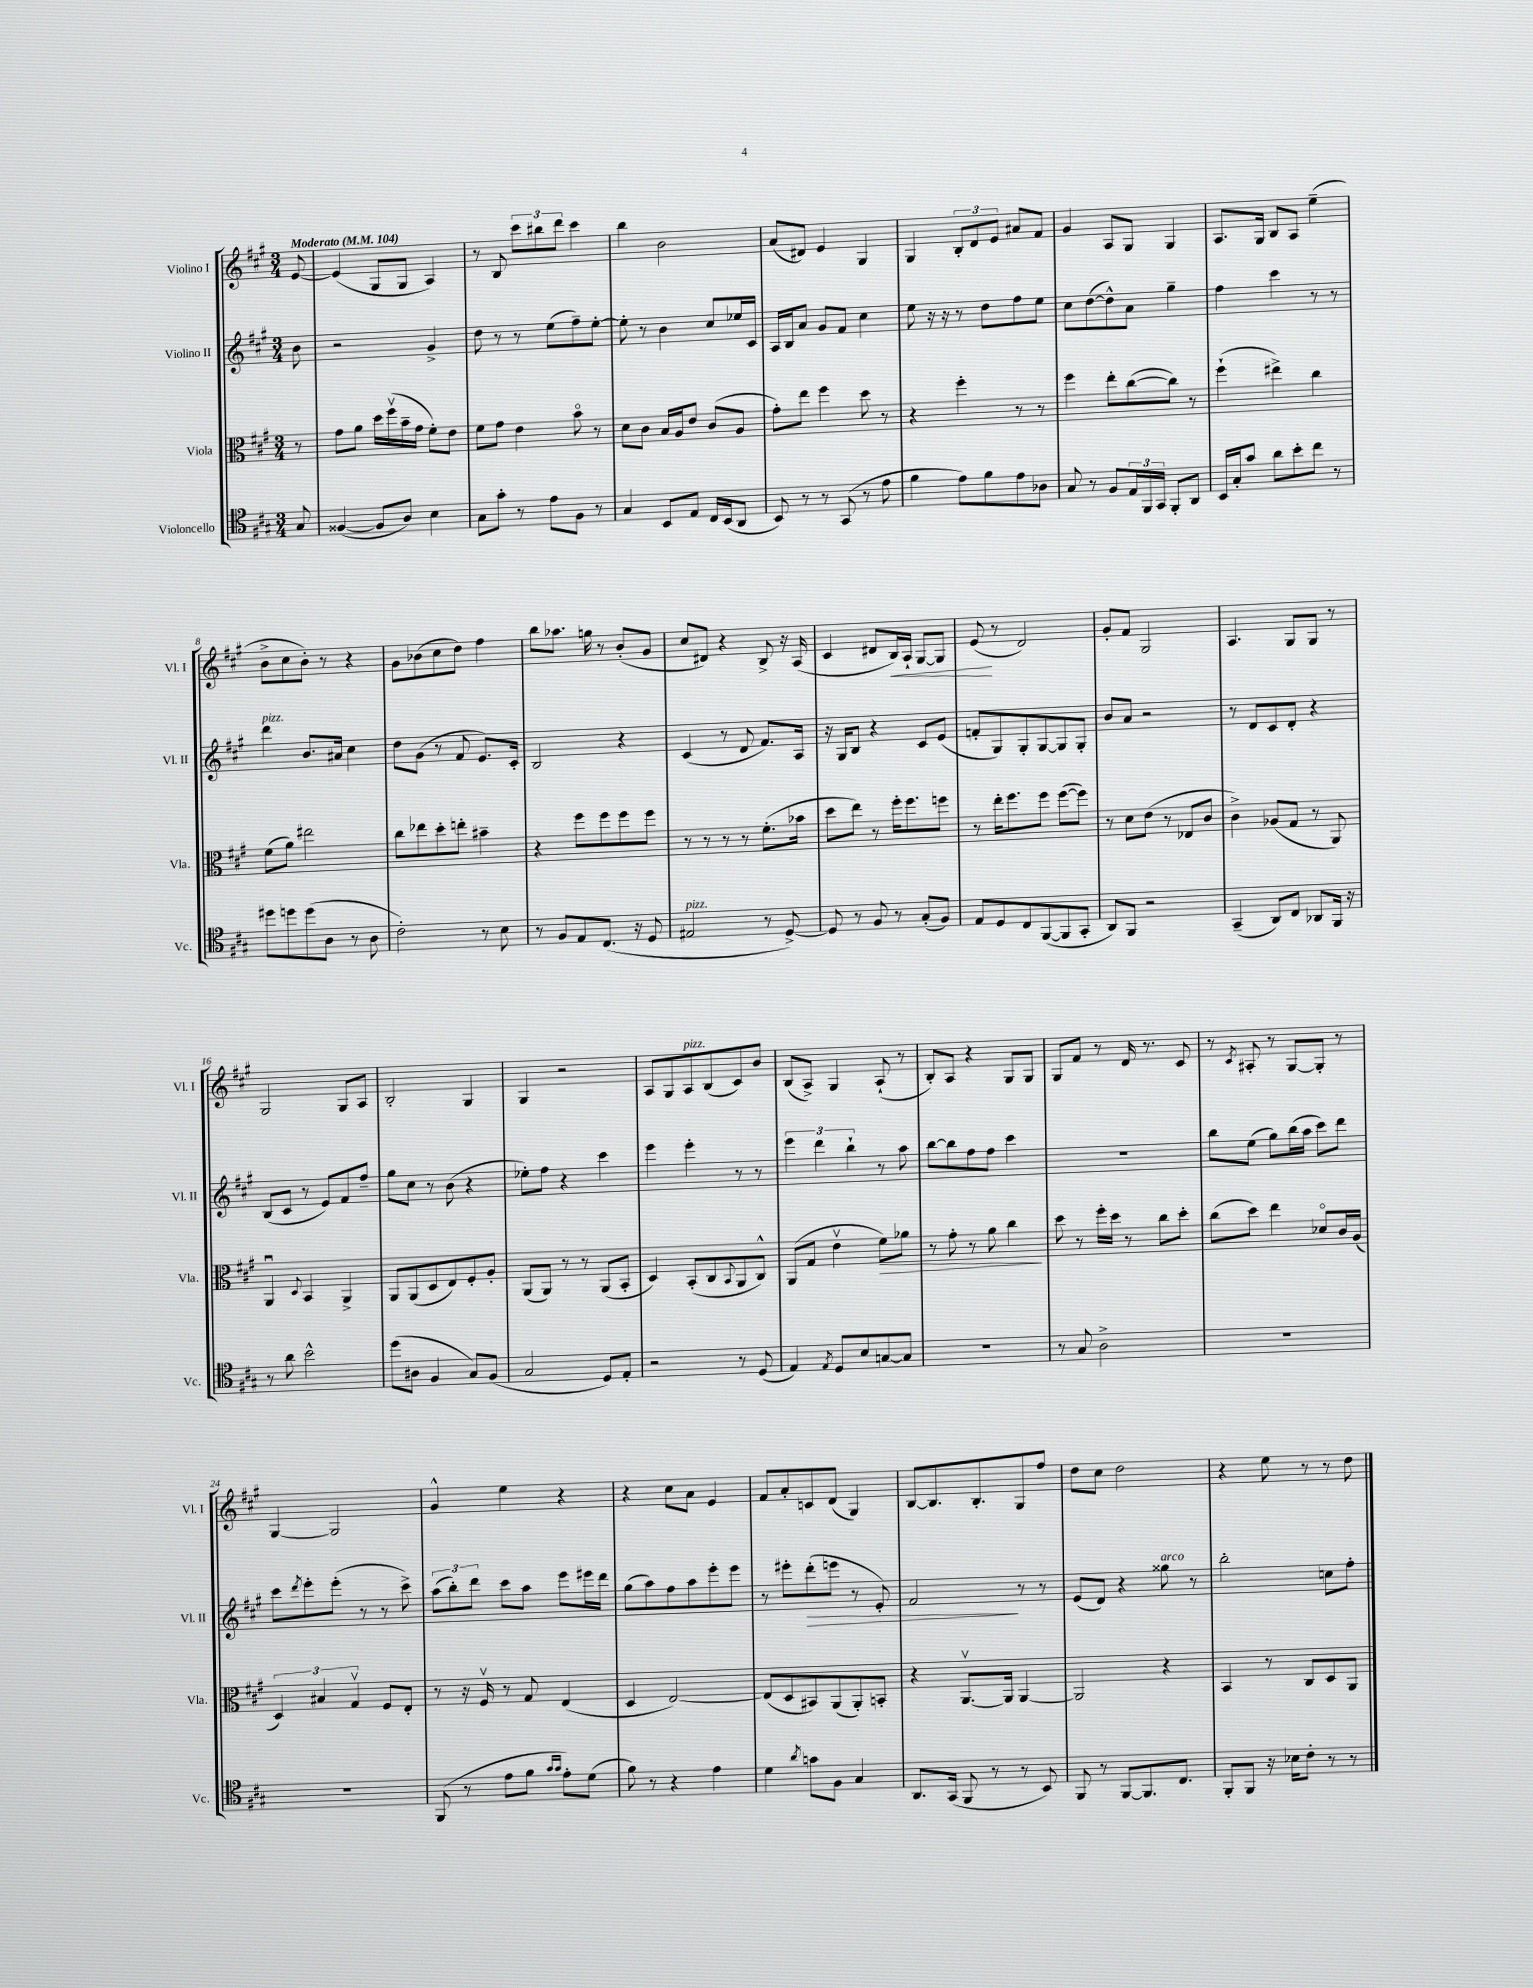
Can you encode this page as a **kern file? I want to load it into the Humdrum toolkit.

**kern	**kern	**kern	**kern
*staff4	*staff3	*staff2	*staff1
*clefC4	*clefC3	*clefG2	*clefG2
*k[f#c#g#]	*k[f#c#g#]	*k[f#c#g#]	*k[f#c#g#]
*M3/4	*M3/4	*M3/4	*M3/4
*MM104	*MM104	*MM104	*MM104
8G#	8r	8b	[8e
=	=	=	=
([4F##	8g#	2r	(4e]
.	8a	.	.
8F##]	16dd	.	8G#
.	(16ff#v	.	.
8A)	16b~	.	8G#
.	16g#	.	.
4B	8f#')	4g#^	4A)
.	8e	.	.
=	=	=	=
8G#	8f#	8dd	8r
8g#'	8g#	8r	8B
8r	4e	8r	12ccc#
.	.	.	12bb#
8e	.	(8ee	.
.	.	.	12ddd
8F#	8bo	8ff#~)	4ccc#
8r	8r	[8ee'	.
=	=	=	=
4G#	8d	8ee']	4bb
.	8c#	8r	.
8BB	16B	4b	2b
.	16A	.	.
8E	8e	.	.
16C#	(8c#	8cc#	.
(16BB	.	.	.
8AA	8A	16ee-	.
.	.	16c#	.
=	=	=	=
8BB)	8g#')	16A	(8a
.	.	16B	.
8r	8ee	8a	8d#)
8r	4ff#	8g#	4e
(8GG#	.	8f#	.
8r	8dd	4cc#	4G#
8e	8r	.	.
=	=	=	=
4f#	4r	8ee	4G#
.	.	16r	.
.	.	16r	.
8e)	4ff#'	8r	12B'
.	.	.	12d
8f#	.	8dd	.
.	.	.	12e
8e	8r	8ff#	8a#
8A-	8r	8ee	8f#
=	=	=	=
8G#	4ff#	8cc#	4g#
8r	.	([8dd	.
8F#	8ee'	8dd^^])	8A
24E	([8cc#	8a	8G#
24FF#	.	.	.
24GG#	.	.	.
8FF#'	8cc#])	4gg#~	4G#
8AA	8r	.	.
=	=	=	=
16BB	(4ff#`	4ff#	8.A
16G#'	.	.	.
8g#	.	.	.
.	.	.	16G#
8a	4ee#^)	4ccc#	8B
8b'	.	.	8A
8cc#	4cc#	8r	(4ee~
8r	.	8r	.
=	=	=	=
8dd#	(8f#	4ddd	8b^
8dd	8a)	.	8cc#
(8dd	2ee#	8.b	8b')
8A	.	.	8r
.	.	16a#	.
8r	.	4cc#	4r
8A	.	.	.
=	=	=	=
2c#')	8cc#	8dd	8g#
.	8ee-	(8g#	(8b-
.	8dd'	8r	8cc#
.	8ee'	8f#	8dd)
8r	4b#~	8.e)	4ff#
8B	.	.	.
.	.	16c#'	.
=	=	=	=
8r	4r	2B	8bb
8F#	.	.	8.aa-
8E	8ff#	.	.
.	.	.	16gg
(8.C#	8ff#	.	8r
.	8ff#	4r	(8b'
16r	.	.	.
8D	8ff#	.	8g#
=	=	=	=
2E#	8r	(4c#	8cc#
.	8r	.	8d#)
.	8r	8r	4r
.	8r	8d	.
8r	(8.f#'	8.f#)	8B^
[8D^)	.	.	16r
.	16b-	16A	(16A
=	=	=	=
8D]	8dd	16r	4c#
.	.	16G#	.
8r	8ee)	8B	.
8F#	8r	4r	8d#
8r	16ff#'	.	16B)
.	8.ff#	.	16A`
(8G#'	.	8c#	[8G#
8F#)	8ff	(8e	8G#]
=	=	=	=
8E	8r	8f'	(8e
8D	16ee'	8G#)	8r
.	8.ff#	.	.
8C#	.	8G#'	2d)
([8FF#	8ff#	[8G#	.
8FF#]	([8ff#	8G#]	.
8GG#'	8ff#])	8G#'	.
=	=	=	=
8AA)	8r	8b	8g#'
8FF#	8d	8a	8f#
2r	(8e	2r	2G#
.	8r	.	.
.	8E-	.	.
.	8c#	.	.
=	=	=	=
(4GG#~	4c#^)	8r	4.A
.	.	8d	.
8AA)	(8A-	8c#	.
8C#	8G#	8d'	8G#
8AA-	8r	4r	8G#
16FF#	8AA)	.	8r
16r	.	.	.
=	=	=	=
8r	4AAu	(8B	2G#
8a	.	8c#	.
.	8qqD	.	.
2b^^	4BB	8r	.
.	.	8e)	.
.	4AA^	8f#	8G#
.	.	8ff#~	8A
=	=	=	=
(8dd	8AA	8gg#	2B'
8A#	(8AA	8cc#	.
4F#	8D	8r	.
.	8E)	(8b	.
8G#)	8F#'	4r	4G#
(8F#	8A'	.	.
=	=	=	=
2G#	(8AA	8ee-')	4G#
.	8AA)	8ff#	.
.	8r	4r	2r
.	8r	.	.
8D)	(8AA	4ccc#	.
8E'	8BB'	.	.
=	=	=	=
2r	4D)	4eee	8A
.	.	.	8G#
.	(8BB'	4eee'	8A
.	8C#	.	(8B
.	8qqBB	.	.
8r	8AA	8r	8c#)
(8D	8C#^^)	8r	8b
=	=	=	=
4E)	(8AA	6eee	(8B
.	8G#	.	8A^)
.	.	6ddd	.
8qE	.	.	.
8D	4ev	.	4G#
.	.	6bb`	.
8B	.	.	.
[8G	8f#)	8r	(8A`
8G]	8a-	8aa	8r
=	=	=	=
2.r	8r	[8bb	8B')
.	8g#'	8bb]	8A
.	8r	8ff#	4r
.	8a	8ff#	.
.	4cc#	4ccc#	8G#
.	.	.	8G#
=	=	=	=
8r	8dd	2.r	8G#
8G#	8r	.	8f#
2A^	16ff#'	.	8r
.	16dd	.	.
.	8r	.	16d
.	.	.	8.r
.	8cc#	.	.
.	8dd'	.	8c#
=	=	=	=
2.r	(8cc#	8bb	8r
.	.	.	8qc#
.	8dd)	(8ee	8A#'
.	4ee	8gg#)	8r
.	.	(16bb	[8G#
.	.	16aa	.
.	8d-o	8ccc#)	8G#']
.	16c#	8ddd	8r
.	(16A	.	.
=	=	=	=
2.r	6D)	8ccc#	[4G#
.	.	8qddd	.
.	.	8eee'	.
.	6B#	.	.
.	.	(8eee'	2G#]
.	6G#v	.	.
.	.	8r	.
.	8F#	8r	.
.	8E'	8ccc#^)	.
=	=	=	=
(8FF#	8r	(12aa	4g#^^
.	.	12bb')	.
8r	16r	.	.
.	.	12ddd	.
.	16F#v	.	.
8e	8r	8ccc#	4ee
8f#	8G#	8aa	.
16qqg#	.	.	.
16qqg#	.	.	.
8e')	(4E	8eee	4r
(8d	.	16eee#	.
.	.	16ddd	.
=	=	=	=
8f#)	4D	(8gg#	4r
8r	.	8aa)	.
4r	[2E)	8ff#	8cc#
.	.	8aa	8a
4e	.	8eee'	4e
.	.	8eee	.
=	=	=	=
4d	(8E]	8r	8f#
.	8D	8eee#'	8a'
8qa	.	.	.
8g	8BB#)	(8ddd'	8c
8F#	(8AA	8eee	(8d
4G#	8AA')	8r	4G#)
.	8BB'	8e')	.
=	=	=	=
8.AA	4r	2f#	[8B
.	.	.	8.B]
(16GG#	.	.	.
8FF#	[8.AAv	.	.
.	.	.	8.B'
8r	.	.	.
.	16AA]	.	.
8r	[4AA	8r	8G#
8BB)	.	8r	8ff#
=	=	=	=
8FF#	2AA]	(8e	8dd
8r	.	8d)	8cc#
[8FF#	.	4r	2dd
8.FF#]	.	.	.
.	4r	8gg##	.
8.C#	.	.	.
.	.	8r	.
=	=	=	=
8FF#'	4BB	2bb'	4r
8FF#	.	.	.
16r	8r	.	8ee
16B-	.	.	.
8c#'	8C#	.	8r
8r	8D	8cc	8r
8r	8AA	8ff#'	8dd
==	==	==	==
*-	*-	*-	*-
